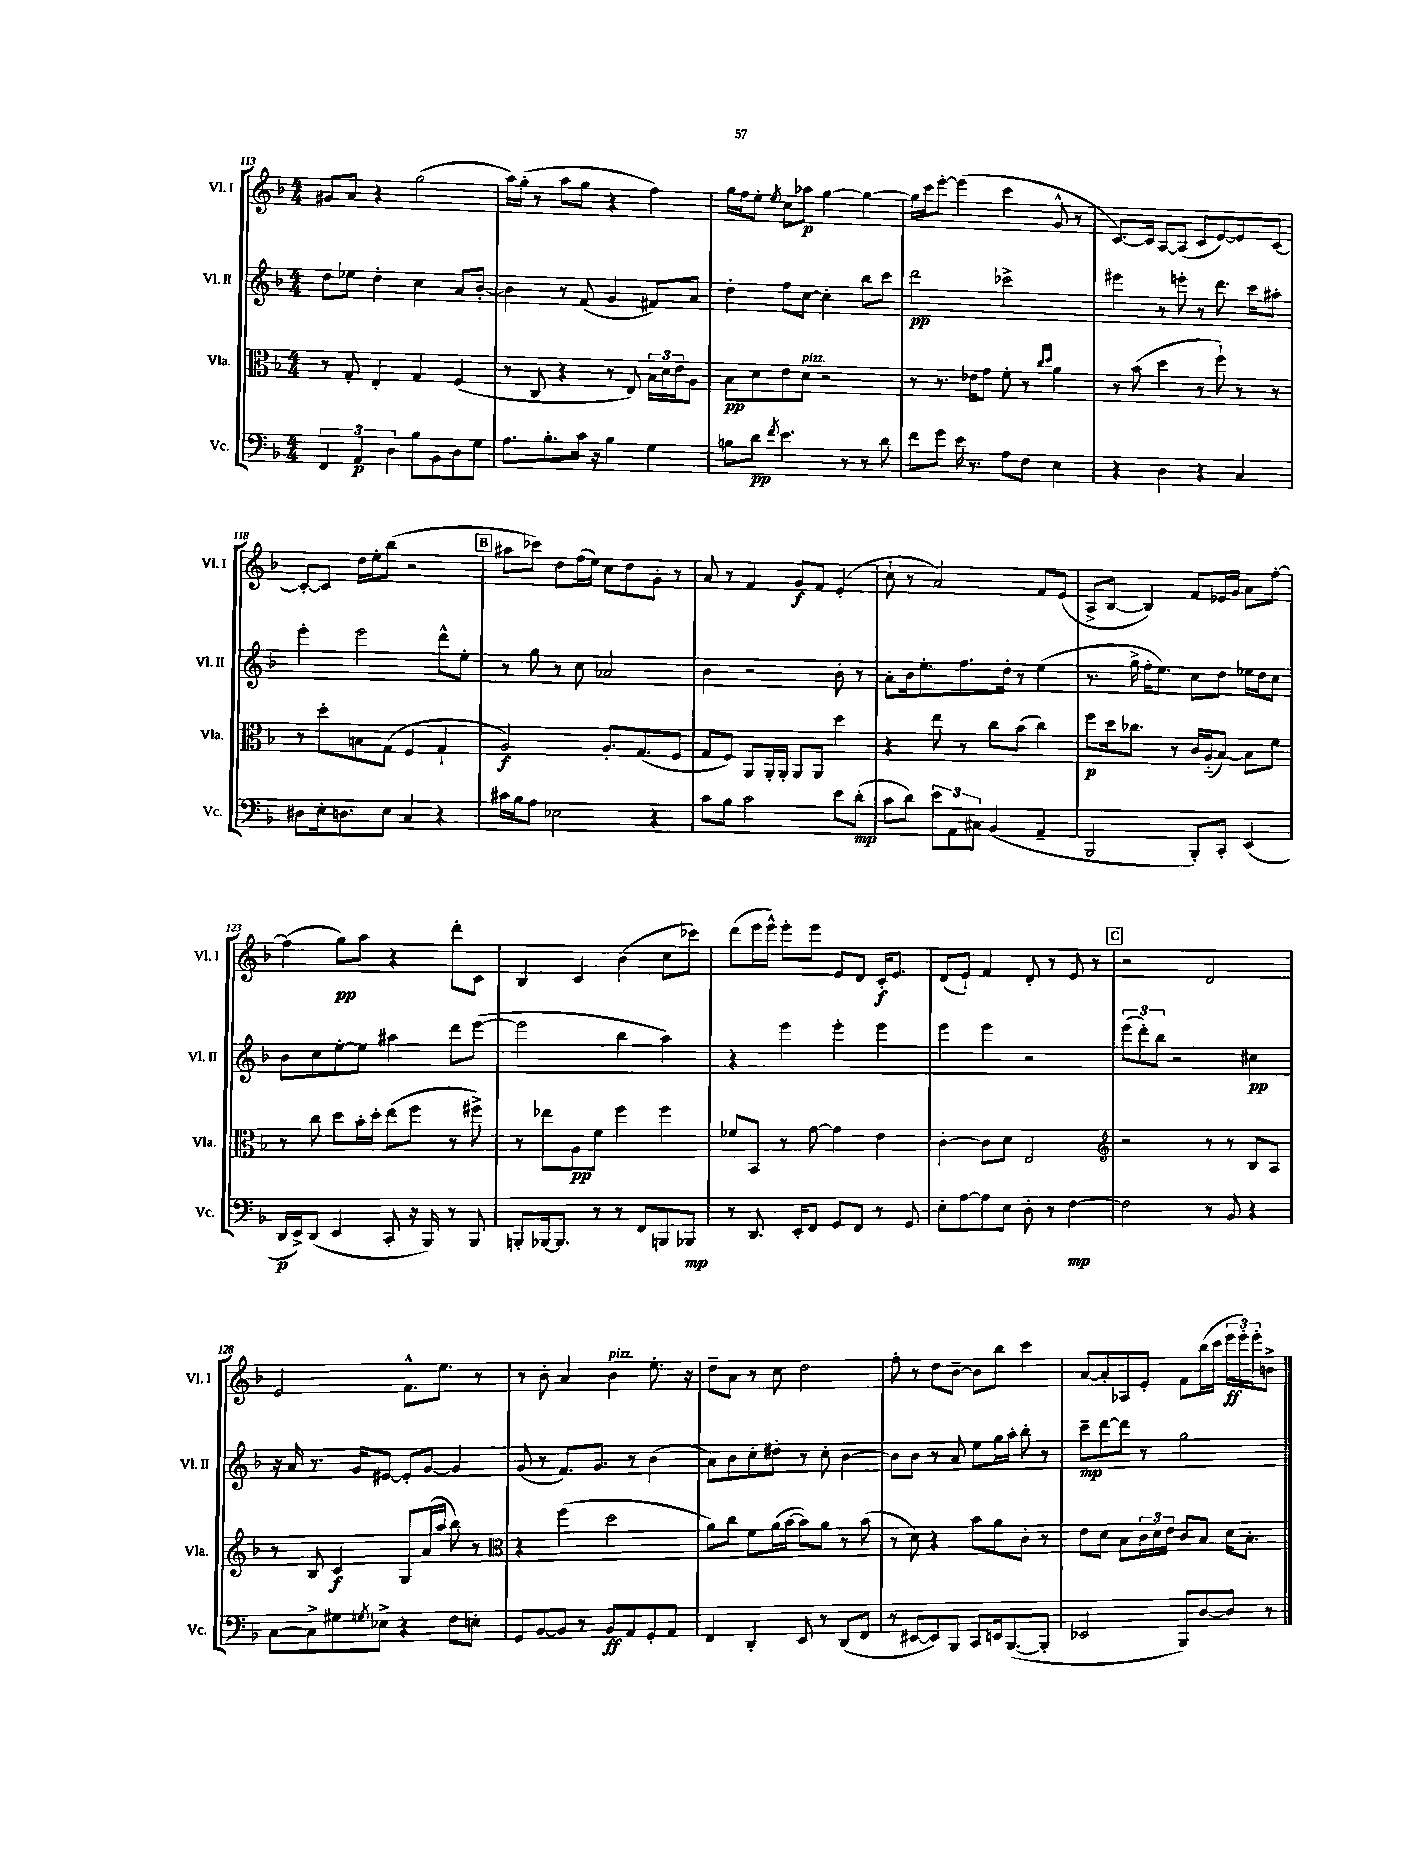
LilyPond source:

<<
\new StaffGroup <<
\new Staff = "s0" \with { instrumentName = "Vl. I" shortInstrumentName = "Vl. I" } {
    \clef treble \key f \major \numericTimeSignature \time 4/4
    gis'8 a'8 r4 g''2( |
    a''16) g''16-.( r8 a''8 g''8 r4 f''4) |
    g''16 f''16 e''8-. \acciaccatura { e''8 } c''8 aes''8\p g''4~ g''4~ |
    g''16 c'''16 e'''8~-. e'''4( c'''4 g'8-^ r8 |
    c'8.~) c'16 a8~ a8( c'8 e'8~) e'8 c'8~ |
    c'8~-. c'8 d''16 e''16-. bes''8( r2 |
    \mark \markup { \box "B" } ais''8 ces'''8) d''8 f''16( e''16) c''8 d''8 g'8-. r8 |
    a'8 r8 f'4 g'8\f f'8 e'4-.( |
    c''8-! r8 a'2) f'8 e'8( |
    a8-> bes8~ bes4) f'8 ees'16 g'16 a'8 f''8~-. |
    f''4( g''8\pp) a''8 r4 d'''8-. c'8 |
    bes4 c'4 bes'4( c''8 ces'''8) |
    d'''8( e'''16 e'''16-^) e'''8-. e'''8 e'8 d'8 c'16-.\f e'8. |
    d'8( e'8-!) f'4 d'8-. r8 e'8 r8 |
    \mark \markup { \box "C" } r2 d'2 |
    e'2 f'8.-^ e''8. r8 |
    r8 bes'8-. a'4 bes'4^\markup { \italic "pizz." } e''8.-. r16 |
    d''8-- a'8 r8 c''8 d''2 |
    f''8-. r8 d''8 bes'8~-- bes'8 bes''8 c'''4 |
    a'8~ a'8-. aes8 e'8-. f'8 bes''16( c'''16 \tuplet 3/2 { e'''16\ff e'''16-.) e'''16-. } b'8-> \bar "|." |
}
\new Staff = "s1" \with { instrumentName = "Vl. II" shortInstrumentName = "Vl. II" } {
    \clef treble \key f \major \numericTimeSignature \time 4/4
    d''8 ees''8 d''4-. c''4 a'8 bes'8~-. |
    bes'4 r8 f'8( g'4 fis'8) a'8 |
    d''4-. f''8 c''8~ c''4-. bes''8 c'''8 |
    d'''2\pp ces'''2-> |
    eis'''4 r8 e'''8-. r8 d'''8. c'''16 ais''8-. |
    e'''4-. e'''2 d'''8-^ e''8-. |
    \mark \markup { \box "B" } r8 g''8 r8 c''8 aes'2 |
    bes'4 r2 bes'8-. r8 |
    a'8-. bes'16 e''8.-. f''8. d''16-. r8 e''4( |
    r8. g''16-> f''16-. e''8.) c''8 d''8 ees''16 d''16 c''8 |
    bes'8 c''8 e''8~-. e''8 ais''4 d'''8 e'''8~( |
    e'''2 bes''4 a''4) |
    r4 e'''4 e'''4-. e'''4 |
    e'''4 e'''4 r2 |
    \mark \markup { \box "C" } \tuplet 3/2 { e'''8( d'''8-.) bes''8 } r2 cis''4\pp |
    r16 a'16 r8. g'16 eis'8~ eis'8-. g'8~ g'4 |
    g'8( r8 f'8.) g'8. r8 bes'4( |
    a'8) bes'8 c''8-. dis''8-. r8 c''8-. bes'4~ |
    bes'8 bes'8 r8 a'8 e''8 g''16 a''16-. bes''8-. r8 |
    c'''8--\mp d'''8~ d'''8 r8 g''2 \bar "|." |
}
\new Staff = "s2" \with { instrumentName = "Vla." shortInstrumentName = "Vla." } {
    \clef alto \key f \major \numericTimeSignature \time 4/4
    r8 g8-. e4-. g4 f4( |
    r8 c8 r4 r8 e8) \tuplet 3/2 { bes16 d'16 e'16 } a8 |
    bes8\pp d'8 e'8 d'8^\markup { \italic "pizz." } r2 |
    r8 r8. ees'16 g'8 f'8-. r8 \grace { c''16 d''16 } a'4 |
    r8 bes'8( d''4 r8 f''8-!) r8 r8 |
    r8 d''8-. b8 g8( f4 g4-! |
    \mark \markup { \box "B" } a2\f) a8.-. g8.( f8 |
    g8 f8) a,8 a,16-. a,16-. a,8 a,8 d''4 |
    r4 e''8 r8 c''8 bes'8( c''4) |
    f''8\p d''16 ces''8. r8 c'16 a16-_( bes8~) bes8 f'8 |
    r8 c''8 d''8 bes'16-. d''16-. e''8( f''8 r8 fis''8->) |
    r8 ees''8 a8\pp f'8 f''4 f''4 |
    fes'8 bes,8 r8 g'8~ g'4 e'4 |
    c'4~-. c'8 d'8 e2 |
    \mark \markup { \box "C" } \clef treble r2 r8 r8 bes8 a8 |
    r8 bes8 c'4\f g8 a'16( a''16 bes''8) r8 |
    \clef alto r4 f''4( d''2 |
    a'8) c''8 f'8 a'16( bes'16~ bes'8) a'8 r8 bes'8( |
    r8 d'8) r4 bes'8 a'8 c'8-. r8 |
    e'8 d'8 bes8 \tuplet 3/2 { c'16 d'16 e'16 } c'8 bes8 d'16 bes8.-. \bar "|." |
}
\new Staff = "s3" \with { instrumentName = "Vc." shortInstrumentName = "Vc." } {
    \clef bass \key f \major \numericTimeSignature \time 4/4
    \tuplet 3/2 { f,4 a,4\p d4 } bes8 bes,8 d8 g8 |
    a8. bes8.-. c'16 r16 bes4 g4 |
    b8 d'8\pp \acciaccatura { f'8 } e'4. r8 r8 d'8 |
    f'8 g'8 e'16 r8. a8 f8 e4 |
    r4 d4 r4 c4 |
    dis8 e16-. d8. e8 c4 r4 |
    \mark \markup { \box "B" } cis'16 bes16 a8 ees2 r4 |
    c'8 bes8 c'2 e'8 d'8-.\mp( |
    c'8 d'8) \tuplet 3/2 { e'8 a,8 cis8 } bes,4( a,4-- |
    bes,,2 bes,,8-.) c,8-. e,4( |
    d,16\p e,16->) d,8( e,4 c,8-. r16 bes,,16) r8 bes,,8 |
    b,,8-. bes,,16~ bes,,8. r8 r8 f,8 b,,8 bes,,8\mp |
    r8 d,8. e,16-. f,8 g,8 f,8 r8 g,8 |
    e8-. a8~ a8 e8 d8-. r8 f4~\mp |
    \mark \markup { \box "C" } f2 r8 bes,8 r4 |
    c8~ c8-> gis8 \acciaccatura { g8 } ees8-> r4 f8 e8-. |
    g,8 bes,8~ bes,8 r8 bes,8\ff a,8 g,8-. a,8 |
    f,4 d,4-. e,8 r8 d,8( f,8 |
    r8 eis,8~ eis,8) bes,,8 c,8 e,16 bes,,8.~( bes,,8-. |
    ees,2 bes,,8) d8~ d8 r8 \bar "|." |
}
>>
>>
\layout { \context { \Score currentBarNumber = #113 } }
